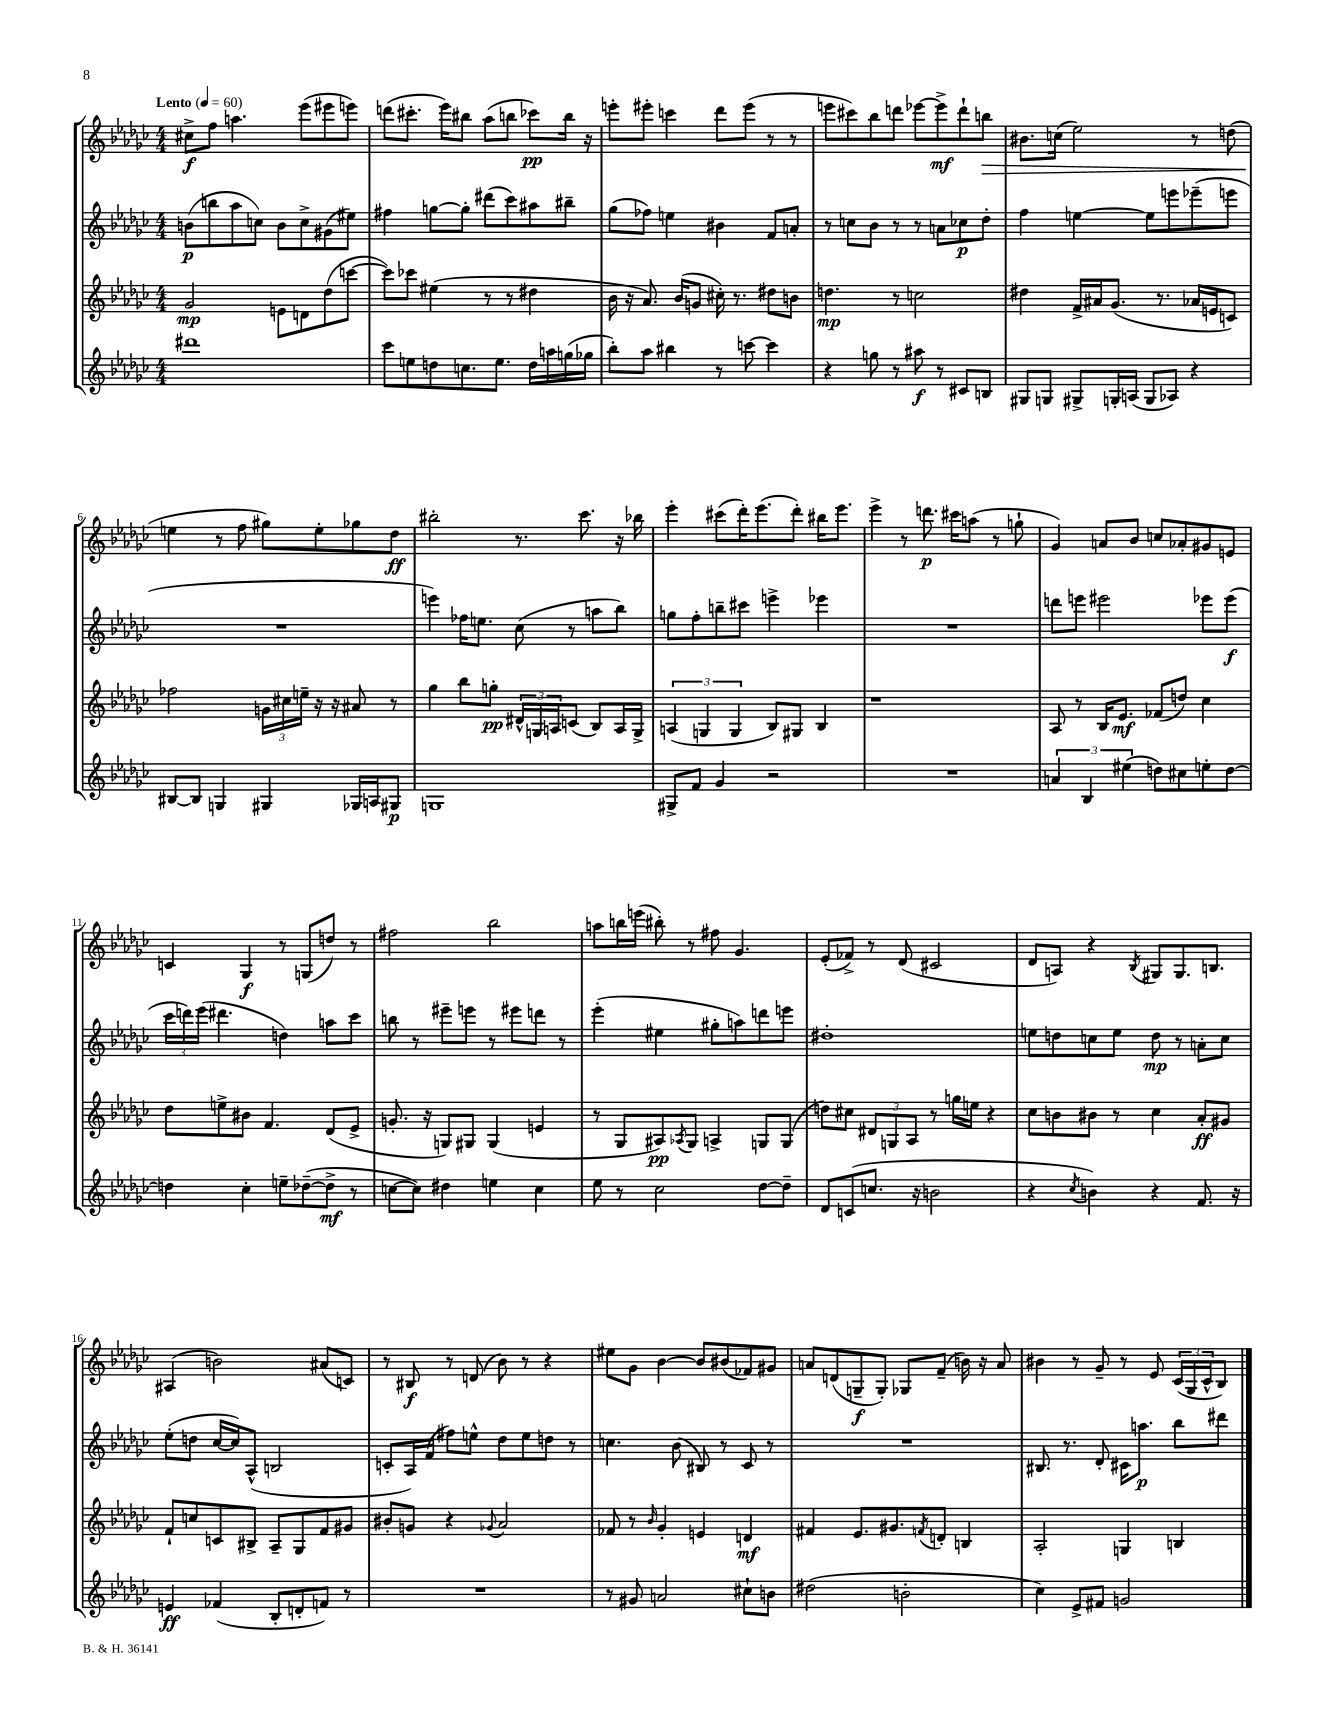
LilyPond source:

<<
\new StaffGroup <<
\new Staff = "s0" {
    \clef treble \key ges \major \numericTimeSignature \time 4/4 \tempo "Lento" 4 = 60
    cis''8->\f f''8 a''4. ees'''8( eis'''8 e'''8) |
    d'''8( cis'''8.-. ees'''16) bis''8 aes''8( b''8 ces'''8\pp) b''16 r16 |
    e'''8-. eis'''8-. c'''4 des'''8 eis'''8( r8 r8 |
    e'''8 cis'''8) bes''8 d'''8 ees'''8~ ees'''8->\mf d'''8-! b''8\> |
    bis'8. c''16( ees''2) r8 d''8( |
    e''4\! r8 f''8 gis''8) e''8-. ges''8 des''8\ff |
    bis''2-. r8. ces'''8. r16 bes''16 |
    ees'''4-. cis'''8( des'''16-.) ees'''8.( des'''8-.) bis''16 ees'''8. |
    ees'''4-> r8 d'''8.\p cis'''16 a''8( r8 g''8-! |
    ges'4) a'8 bes'8 c''8 aes'8-. gis'8 e'8 |
    c'4 ges4\f r8 g8( d''8) r8 |
    fis''2 bes''2 |
    a''8 b''16 e'''16( bis''8-.) r8 fis''8 ges'4. |
    ees'8-.( fes'8->) r8 des'8( cis'2 |
    des'8 a8) r4 \acciaccatura { bes8 } gis8 gis8. b8. |
    ais4( b'2) ais'8( c'8) |
    r8 bis8\f r8 d'8( bes'8) r8 r4 |
    eis''8 ges'8 bes'4~ bes'8 bis'8( fes'8) gis'8 |
    a'8 d'8( g8--\f g8-.) ges8 f'8--( b'16) r16 a'8 |
    bis'4 r8 ges'8-- r8 ees'8 \tuplet 3/2 { ces'16( ges16 ces'16-^ } bes8) \bar "|." |
}
\new Staff = "s1" {
    \clef treble \key ges \major \numericTimeSignature \time 4/4
    b'8\p( b''8 aes''8 c''8) b'8 c''8-> gis'8( eis''8) |
    fis''4 g''8~ g''8-. dis'''8( ces'''8) ais''8 bis''8-- |
    ges''8( fes''8) e''4 bis'4 f'8 a'8-. |
    r8 c''8 bes'8 r8 r8 a'8 ces''8\p des''8-. |
    f''4 e''4~ e''8 e'''8 ees'''8--( e'''8 |
    R1 |
    e'''4) fes''16 e''8. ces''8( r8 a''8 bes''8) |
    g''8 f''8-. b''8-- cis'''8 e'''4-> ees'''4 |
    R1 |
    d'''8 e'''8 eis'''2 ees'''8 ees'''8\f( |
    \tuplet 3/2 { ces'''16 d'''16) ees'''16( } dis'''4. d''4) a''8 ces'''8 |
    b''8 r8 eis'''8-- e'''8 r8 eis'''8 d'''8 r8 |
    ees'''4-.( eis''4 gis''8-. a''8) d'''8 e'''8 |
    dis''1-. |
    e''8 d''8 c''8 e''8 d''8\mp r8 a'8-. c''8 |
    ees''8-.( d''8 ces''16~ ces''16) aes8-^( b2 |
    c'8-. aes16) f'16( fis''8) e''8-^ des''8 e''8 d''8 r8 |
    c''4. bes'8( bis8) r8 ces'8 r8 |
    R1 |
    bis8. r8. des'8-. cis'16 a''8.\p bes''8 dis'''8 \bar "|." |
}
\new Staff = "s2" {
    \clef treble \key ges \major \numericTimeSignature \time 4/4
    ges'2\mp e'8 d'8 des''8( c'''8~ |
    c'''8) ces'''8 eis''4( r8 r8 dis''4 |
    bes'16 r16 aes'8.) bes'16( g'8 cis''16-.) r8. dis''8 b'8 |
    d''4.\mp r8 c''2 |
    dis''4 f'16-> ais'16 ges'8.( r8. aes'16 e'16 c'8) |
    fes''2 \tuplet 3/2 { g'16 cis''16 e''16-- } r16 r16 ais'8 r8 |
    ges''4 bes''8 g''8-.\pp \tuplet 3/2 { dis'16-^ g16 a16 } c'8( bes8) a16 g16-> |
    \tuplet 3/2 { a4( g4 g4 } bes8) gis8 bes4 |
    r1 |
    aes8 r8 bes16 ees'8.\mf fes'8( d''8) ces''4 |
    des''8 e''8-> bis'8 f'4. des'8( ees'8-> |
    g'8.-. r16 g8) gis8 gis4( e'4 |
    r8 ges8 ais8\pp) \acciaccatura { aes8 } ges8 a4-> g8 g8( |
    d''8) cis''8 \tuplet 3/2 { dis'8 g8 aes8 } r8 g''16 e''16 r4 |
    ces''8 b'8 bis'8 r8 ces''4 aes'8-.\ff gis'8 |
    f'8-! c''8 c'8 bis8-> aes8-- ges8 f'8 gis'8 |
    bis'8-. g'8 r4 \appoggiatura { ges'8 } aes'2 |
    fes'8 r8 \grace { bes'16 } ges'4-. e'4 d'4\mf |
    fis'4 ees'8. gis'8. \acciaccatura { f'8 } d'8-. b4 |
    aes2-. g4 b4 \bar "|." |
}
\new Staff = "s3" {
    \clef treble \key ges \major \numericTimeSignature \time 4/4
    dis'''1 |
    ces'''8 e''8 d''8 c''8. e''8. d''16 a''16 g''16( ges''16 |
    bes''8-.) aes''8 bis''4 r8 c'''8~ c'''4 |
    r4 g''8 r8 ais''8\f r8 cis'8 b8 |
    gis8 g8 gis8-> g16-. a16( g8 aes8) r4 |
    bis8~ bis8 g4 gis4 ges16 a16 gis8\p |
    g1 |
    gis8-> f'8 ges'4 r2 |
    R1 |
    \tuplet 3/2 { a'4 bes4 eis''4( } d''8) cis''8 e''8-. d''8~ |
    d''4 ces''4-. e''8-- des''8~--( des''8->\mf r8 |
    c''8~ c''8) dis''4 e''4 c''4 |
    ees''8 r8 ces''2 des''8~ des''8-- |
    des'8 c'8( c''8. r16 b'2 |
    r4 \acciaccatura { ces''8 } b'4) r4 f'8. r16 |
    e'4\ff fes'4( bes8-. d'8-. f'8) r8 |
    R1 |
    r8 gis'8 a'2 cis''8-! b'8 |
    dis''2( b'2-. |
    ces''4) ees'8-> fis'8 g'2 \bar "|." |
}
>>
>>
